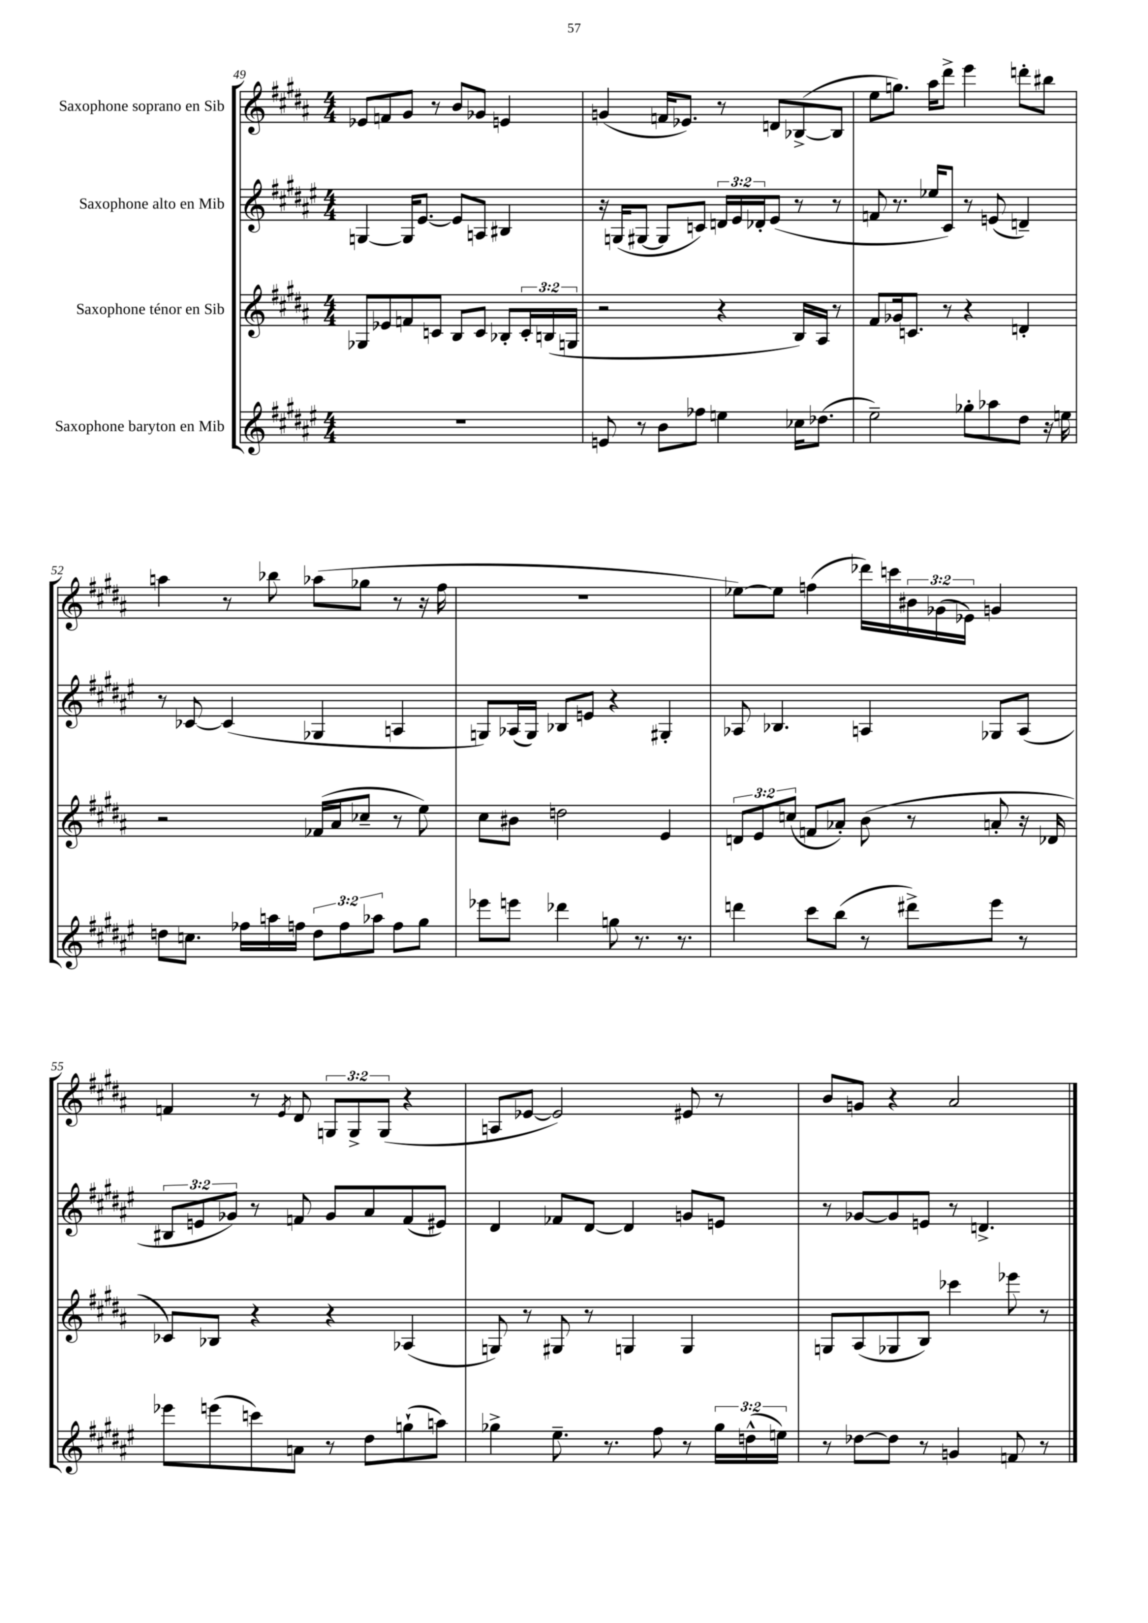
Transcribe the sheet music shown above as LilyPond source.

<<
\new StaffGroup <<
\new Staff = "s0" \with { instrumentName = "Saxophone soprano en Sib" } {
    \clef treble \key b \major \numericTimeSignature \time 4/4 \override Staff.TupletNumber.text = #tuplet-number::calc-fraction-text
    ees'8 f'8 gis'8 r8 b'8 ges'8 e'4 |
    g'4( f'16 ees'8.) r8 d'8 bes8~->( bes8 |
    e''8 g''8.) ais''16 dis'''8-> e'''4 d'''8-. bis''8 |
    a''4 r8 bes''8 aes''8( ges''8 r8 r16 fis''16 |
    R1 |
    ees''8~) ees''8 f''4( des'''16) c'''16 \tuplet 3/2 { bis'16 ges'16( ees'16) } g'4 |
    f'4 r8 \acciaccatura { e'8 } dis'8 \tuplet 3/2 { g8 g8-> g8( } r4 |
    a8 ees'8~ ees'2) eis'8 r8 |
    b'8 g'8 r4 ais'2 \bar "|." |
}
\new Staff = "s1" \with { instrumentName = "Saxophone alto en Mib" } {
    \clef treble \key fis \major \numericTimeSignature \time 4/4 \override Staff.TupletNumber.text = #tuplet-number::calc-fraction-text
    g4~ g16 eis'8.~ eis'8 a8 bis4 |
    r16 g16( gis8~ gis8 c'8) \tuplet 3/2 { d'16 eis'16 des'16-. } eis'8( r8 r8 |
    f'8 r8. ees''16 cis'8) r8 e'8( d'4--) |
    r8 ces'8~ ces'4( ges4 a4 |
    g8) aes16( g16) bes8 e'8 r4 gis4-. |
    aes8 bes4. a4 ges8 a8( |
    \tuplet 3/2 { bis8 e'8 ges'8) } r8 f'8 ges'8 ais'8 f'8( eis'8) |
    dis'4 fes'8 dis'8~ dis'4 g'8 e'8 |
    r8 ges'8~ ges'8 e'8 r8 d'4.-> \bar "|." |
}
\new Staff = "s2" \with { instrumentName = "Saxophone ténor en Sib" } {
    \clef treble \key b \major \numericTimeSignature \time 4/4 \override Staff.TupletNumber.text = #tuplet-number::calc-fraction-text
    ges8 ees'8 f'8 c'8 b8 c'8 bes8-. \tuplet 3/2 { c'16-. b16( g16 } |
    r2 r4 b16) ais16 r8 |
    fis'8 ges'16 c'8. r8 r4 d'4-. |
    r2 fes'16( ais'16 ces''8-- r8 e''8) |
    cis''8 bis'8 d''2 e'4 |
    \tuplet 3/2 { d'8 e'8 c''8( } f'8 aes'8-.) b'8( r8 a'8-. r16 des'16 |
    ces'8) bes8 r4 r4 aes4( |
    g8) r8 gis8 r8 g4 g4 |
    g8 ais8( ges8 b8) ces'''4 ees'''8 r8 \bar "|." |
}
\new Staff = "s3" \with { instrumentName = "Saxophone baryton en Mib" } {
    \clef treble \key fis \major \numericTimeSignature \time 4/4 \override Staff.TupletNumber.text = #tuplet-number::calc-fraction-text
    R1 |
    e'8 r8 b'8 fes''8 e''4 ces''16 des''8.( |
    eis''2--) ges''8-. aes''8 dis''8 r16 e''16 |
    d''8 c''8. fes''16 a''16 f''16 \tuplet 3/2 { d''8 f''8 aes''8 } f''8 gis''8 |
    ees'''8 e'''8 des'''4 g''8 r8. r8. |
    d'''4 cis'''8 b''8( r8 dis'''8->) eis'''8 r8 |
    ees'''8 e'''8( c'''8) a'8 r8 dis''8 g''8-!( a''8) |
    ges''4-> eis''8.-- r8. fis''8 r8 \tuplet 3/2 { ges''16 d''16-^( e''16) } |
    r8 des''8~ des''8 r8 g'4 f'8 r8 \bar "|." |
}
>>
>>
\layout { \context { \Score currentBarNumber = #49 } }
